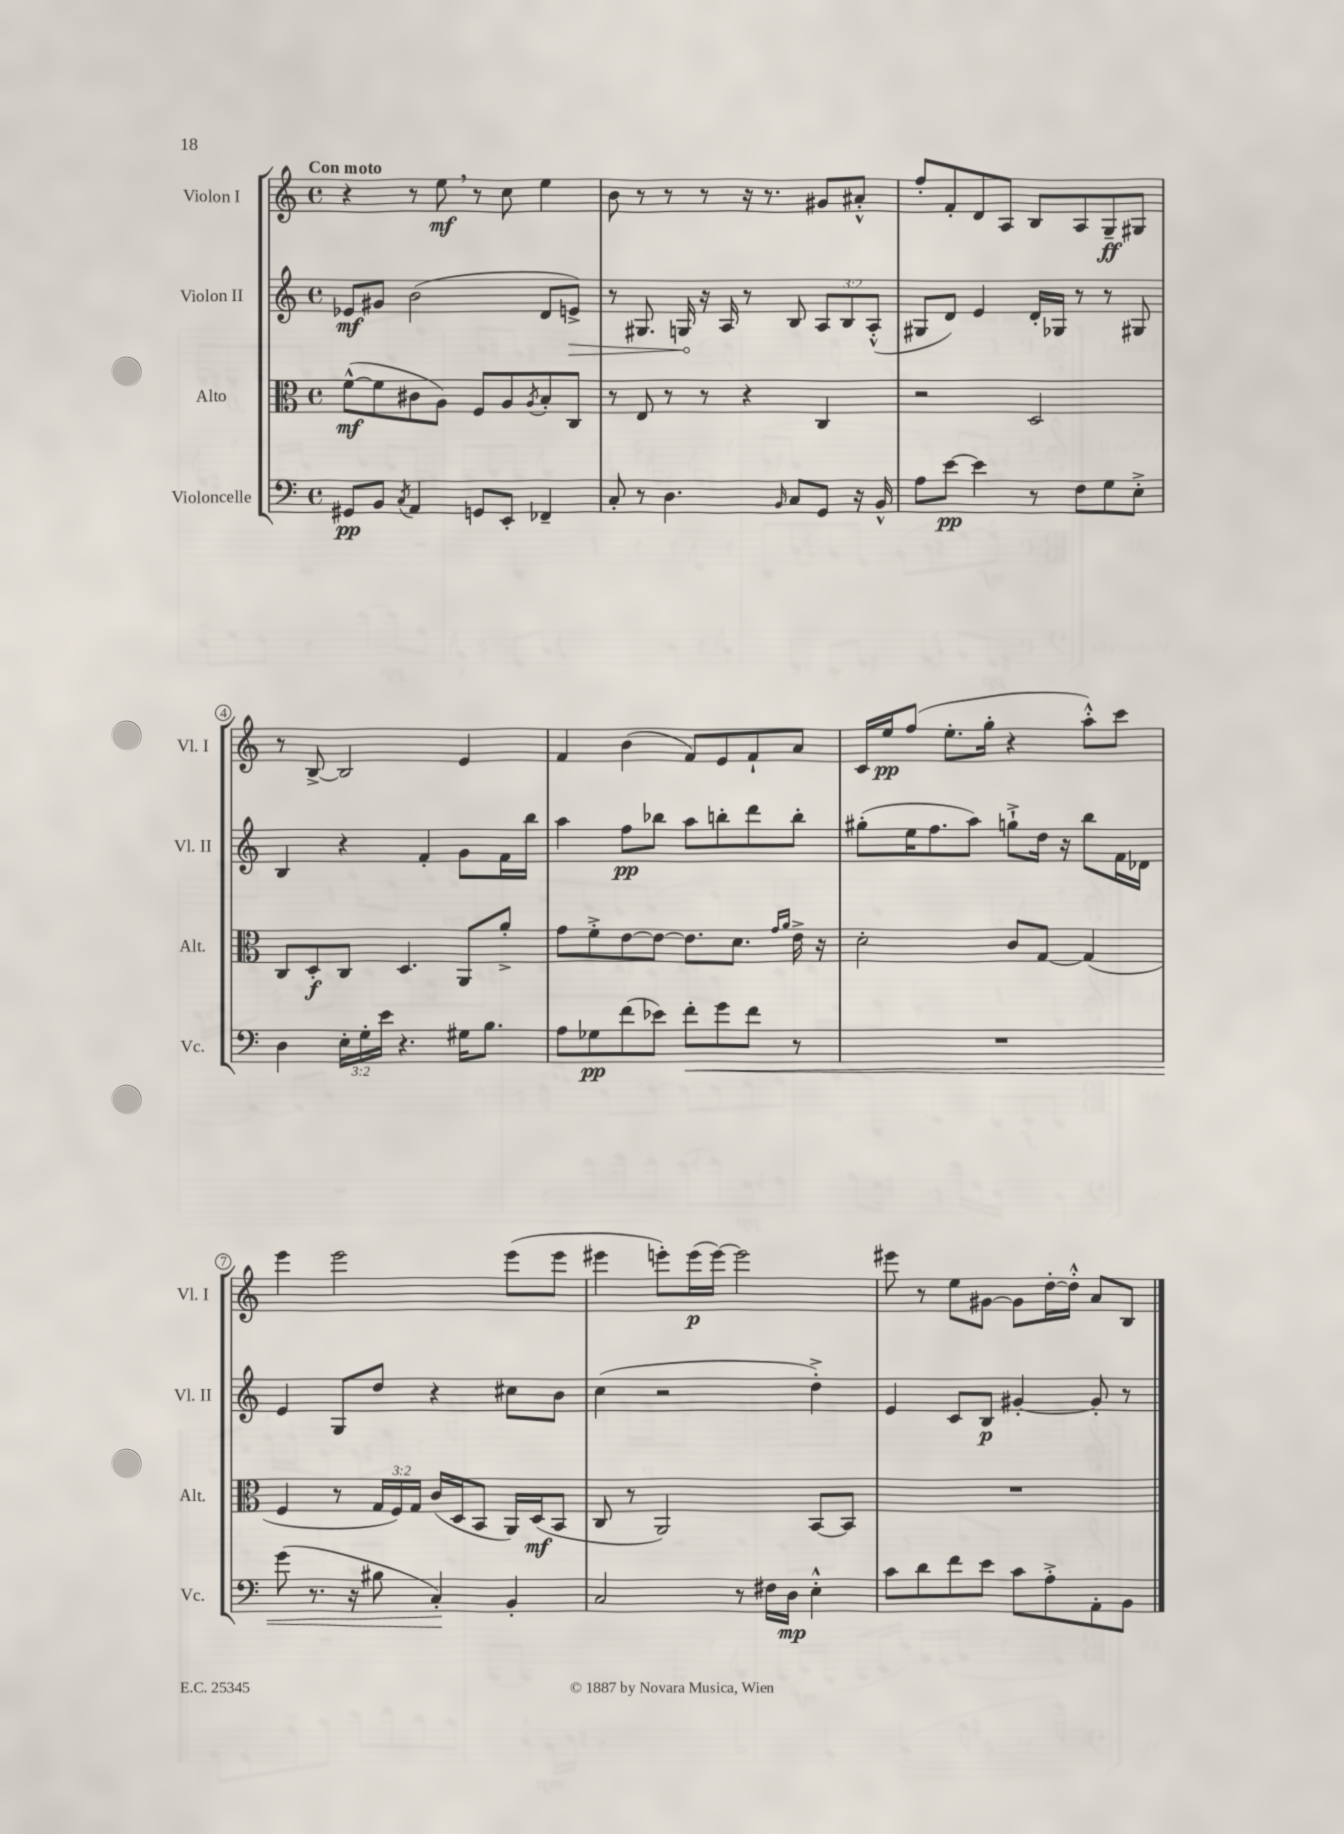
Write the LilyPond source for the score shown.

<<
\new StaffGroup <<
\new Staff = "s0" \with { instrumentName = "Violon I" shortInstrumentName = "Vl. I" } {
    \clef treble \key c \major \defaultTimeSignature \time 4/4 \tempo "Con moto"
    r4 r8 e''8\mf \breathe r8 c''8 e''4 |
    b'8 r8 r8 r8 r16 r8. gis'8 ais'8-.-^ |
    f''8-. f'8-. d'8 a8 b8 a8 g8--\ff gis8 |
    r8 b8~-> b2 e'4 |
    f'4 b'4( f'8) e'8 f'8-! a'8 |
    c'16 e''16\pp f''8( e''8.-. g''16-. r4 a''8-.-^) c'''8 |
    e'''4 e'''2 e'''8( e'''8 |
    eis'''4 e'''8-.) e'''16\p( e'''16~) e'''2 |
    eis'''8 r8 e''8 gis'8~ gis'8 d''16~-. d''16-.-^ a'8 b8 \bar "|." |
}
\new Staff = "s1" \with { instrumentName = "Violon II" shortInstrumentName = "Vl. II" } {
    \clef treble \key c \major \defaultTimeSignature \time 4/4 \override Staff.TupletNumber.text = #tuplet-number::calc-fraction-text
    ees'8\mf gis'8 b'2( d'8 \once \override Hairpin.circled-tip = ##t e'8->\>) |
    r8 gis8. g16\! r16 a16 r8 b8 \tuplet 3/2 { a8 b8 a8-.-^( } |
    gis8 d'8) e'4 d'16-. ges16 r8 r8 gis8 |
    b4 r4 f'4-. g'8 f'16 b''16 |
    a''4 f''8\pp bes''8 a''8 b''8-. d'''8 b''8-. |
    gis''8-.( e''16 f''8. a''8) g''8-!-> d''16 r16 b''8 f'16 des'16 |
    e'4 g8 d''8 r4 cis''8 b'8 |
    c''4( r2 d''4-.->) |
    e'4 c'8 b8\p gis'4~-. gis'8-. r8 \bar "|." |
}
\new Staff = "s2" \with { instrumentName = "Alto" shortInstrumentName = "Alt." } {
    \clef alto \key c \major \defaultTimeSignature \time 4/4 \override Staff.TupletNumber.text = #tuplet-number::calc-fraction-text
    f'8~-^\mf( f'8 cis'8 a8) f8 a8 \acciaccatura { a8 } b8-. c8 |
    r8 e8 r8 r8 r4 c4 |
    r2 d2 |
    c8 d8-.\f c8 d4. a,8 a'8-.-> |
    g'8 f'8-.-> e'8~ e'8~ e'8. d'8. \grace { g'16 a'16 } e'16-> r16 |
    d'2-. c'8 g8~ g4( |
    f4 r8 \tuplet 3/2 { g16 f16) g16 } c'16( d16 b,8 a,16) d16\mf( b,8 |
    c8 r8 a,2) b,8~ b,8 |
    R1 \bar "|." |
}
\new Staff = "s3" \with { instrumentName = "Violoncelle" shortInstrumentName = "Vc." } {
    \clef bass \key c \major \defaultTimeSignature \time 4/4 \override Staff.TupletNumber.text = #tuplet-number::calc-fraction-text
    gis,8\pp b,8 \acciaccatura { c8 } a,4 g,8 e,8-. fes,4-- |
    c8-. r8 d4. \grace { b,16 } c8 g,8 r16 b,16-^ |
    a8 e'8~\pp e'4 r8 f8 g8 e8-.-> |
    d4 \tuplet 3/2 { e16-. g16-. e'16 } r4. gis16 b8. |
    a8 ges8\pp f'8( ees'8) f'8-.\< g'8 f'8 r8 |
    R1 |
    g'8( r8. r16 bis8 c4-.\!) b,4-. |
    c2 r8 fis16 d16\mp e4-.-^ |
    c'8 d'8 f'8 e'8 c'8 a8-.-> a,8-. b,8 \bar "|." |
}
>>
>>
\layout { \context { \Score \override BarNumber.stencil = #(make-stencil-circler 0.1 0.3 ly:text-interface::print) } }
